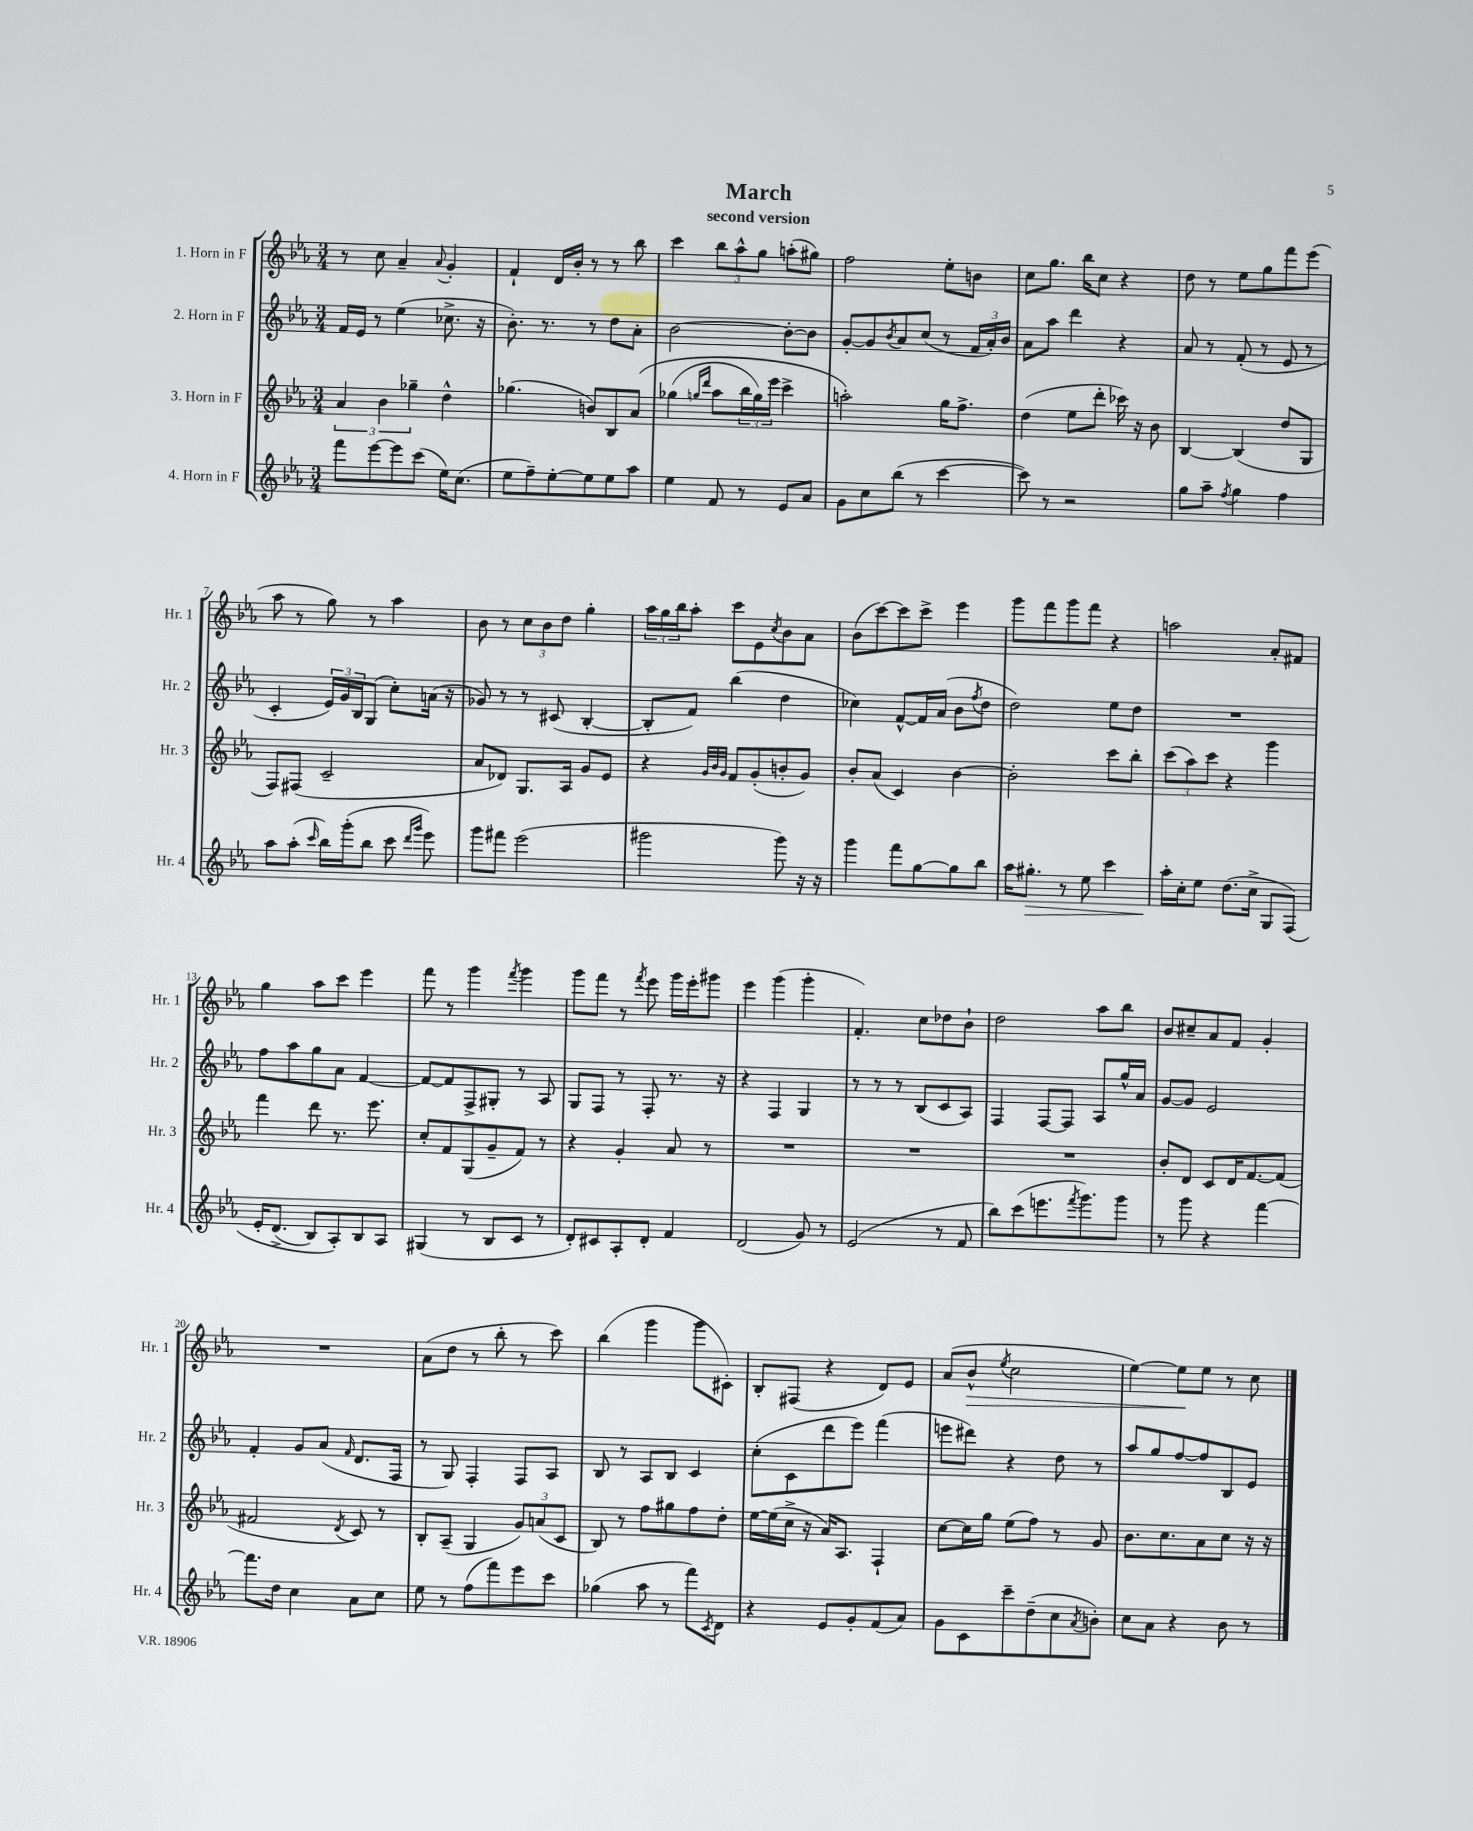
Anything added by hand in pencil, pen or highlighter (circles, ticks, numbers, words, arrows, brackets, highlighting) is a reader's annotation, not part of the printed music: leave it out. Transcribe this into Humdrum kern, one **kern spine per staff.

**kern	**kern	**kern	**kern
*staff4	*staff3	*staff2	*staff1
*clefG2	*clefG2	*clefG2	*clefG2
*k[b-e-a-]	*k[b-e-a-]	*k[b-e-a-]	*k[b-e-a-]
*M3/4	*M3/4	*M3/4	*M3/4
8fff	6a-	16f	8r
.	.	16e-	.
[8eee-	.	8r	8cc
.	6b-	.	.
8eee-]	.	(4ee-	4a-~
.	6gg-~	.	.
(8ccc	.	.	.
.	.	.	8qqa-
16ee-)	4dd^^	8.cc-^	4g'
(8.cc	.	.	.
.	.	16r	.
=	=	=	=
8ee-	(4.gg-	8.b-')	4f`
8ff~)	.	.	.
.	.	8.r	.
[8ee-'	.	.	16d
.	.	.	16b-'
8ee-]	8b)	8r	8r
8ee-	8B-	8dd	8r
8aa-	&(8a-	8a-'	8bb-
=	=	=	=
4ee-	(4gg-	[2b-	4ccc
.	16qqgg	.	.
.	16qqddd	.	.
8f	8aa-	.	12bb-
.	.	.	12aa-^^
8r	24bb-	.	.
.	24gg)	.	12gg
.	24eee-	.	.
8e-	4ccc^	8b-'_	(8aa'
8a-	.	8b-]	8gg#)
=	=	=	=
8g	2aa'&)	[8g'	2ff
8cc	.	8g]	.
.	.	8qb-	.
(8bb-	.	8a-	.
8r	.	(8cc	.
[4ccc	16gg	8r	8ee-'
.	8.ff^	.	.
.	.	24f	8b
.	.	24a-')	.
.	.	24b-	.
=	=	=	=
8ccc])	(4dd	8a-	8cc
8r	.	8aa-	8.gg
2r	8ee-	4ddd	.
.	.	.	16bb-
.	8ddd'	.	8cc
.	16ccc-)	4r	4r
.	16r	.	.
.	8b-	.	.
=	=	=	=
8gg	[4B-	8a-	8dd
8aa-~	.	8r	8r
8qff	.	.	.
4gg	(4B-]	(8f'	8ee-
.	.	8r	8gg
4ff	8dd	8e-	8fff
.	8G	8r	(8eee-
=	=	=	=
8aa-	8F)	4c'	8aa-
(8aa-'	(8F#	.	8r
16qqccc	.	.	.
16bb-)	2c~	24e-)	8gg)
.	.	24g	.
(16ggg'	.	.	.
.	.	24B-	.
8bb-	.	(8G	8r
8ccc	.	8cc')	4aa-
16qqddd	.	.	.
16qqggg	.	.	.
8eee-)	.	(16a	.
.	.	16r	.
=	=	=	=
8ggg	8a-	8g-)	8b-
8fff#	8d-)	8r	8r
(2eee-	8.G	8r	12cc
.	.	.	12b-
.	.	(8c#	.
.	.	.	12dd
.	16A-	.	.
.	8g	[4B-'	4gg'
.	8e-	.	.
=	=	=	=
2ggg#	4r	8B-']	24aa-
.	.	.	24gg
.	.	.	24bb-
.	.	8f)	8aa-'
.	32qqg	.	.
.	32qqb-	.	.
.	32qqg	.	.
.	8f	(4bb-	8ccc
.	(8g'	.	8e-
.	.	.	8qcc
8ggg#)	8b'	4dd	8b-
16r	8g)	.	8a-
16r	.	.	.
=	=	=	=
4ggg	8b-'	4cc-)	(8b-
.	(8a-	.	[8ccc)
8fff	4c)	[8f^^	8ccc]
[8gg	.	16f]	8ccc^
.	.	(16a-	.
8gg]	[4b-	8b-	4eee-
.	.	8qff	.
8bb-	.	8dd	.
=	=	=	=
16aa-	2b-']	2dd)	8ggg
8.gg#'	.	.	.
.	.	.	8fff
8r	.	.	8ggg
8ee-	.	.	8fff
4ccc	8ccc	8ee-	4r
.	8bb-'	8dd	.
=	=	=	=
16aa-'	(12ccc	2.r	2aa
16cc'	.	.	.
.	12aa-)	.	.
8ee-	.	.	.
.	12ccc	.	.
(8.dd	4r	.	.
16cc^	.	.	.
8G	4ggg	.	8a-'
&(8F)	.	.	8f#
=	=	=	=
16e-'	4fff	8ff	4gg
(8.d^	.	.	.
.	.	8aa-	.
8B-)	8ddd	8gg	8aa-
8A-'&)	8.r	8a-	8ccc
8B-	.	[4f	4eee-
.	8.eee-	.	.
8A-	.	.	.
=	=	=	=
(4G#	8cc'	8f_	8fff
.	8f	8f]	8r
8r	(8G	8F^	4ggg
8B-	8g~	8G#'	.
.	.	.	8qfff
8c	8f)	8r	4ggg
8r	8r	8A-	.
=	=	=	=
8d')	4r	8G	8ggg
8c#	.	8F	8fff
8A-'	4g'	8r	8r
.	.	.	8qfff
8d'	.	8F'	8eee-
4f	8a-	8.r	16ggg
.	.	.	16eee-'
.	8r	.	8ggg#
.	.	16r	.
=	=	=	=
(2d	2.r	4r	4eee-
.	.	4F	(4ggg
8g)	.	4G	4ggg'
8r	.	.	.
=	=	=	=
(2e-	2.r	8r	4.f')
.	.	8r	.
.	.	8r	.
.	.	(8B-	8cc
8r	.	8c	8dd-
8f	.	8A-)	8b-`
=	=	=	=
8bb-)	2.r	4F	2dd
(8ccc	.	.	.
8.eee	.	[8F	.
.	.	8F]	.
8qfff	.	.	.
8.ggg)	.	.	.
.	.	8A-	8aa-
8ggg	.	16gg^^	8bb-
.	.	16a-	.
=	=	=	=
8r	8b-'	[8g	8b-
8ggg	8d	8g]	8cc#~
4r	8c	2e-	8a-
.	16d	.	8f
.	[8.f	.	.
[4fff	.	.	4g'
.	(8f]	.	.
=	=	=	=
8.fff]	2f#	4f'	2.r
16dd	.	.	.
4cc	.	8g	.
.	.	(8a-	.
.	8qd	16qqf	.
8a-	8c)	8.d	.
8cc	8r	.	.
.	.	16F	.
=	=	=	=
8ee-	8B-'	8r	(8a-
8r	(8A-~	8G)	8dd
(8ff	4G	4F'	8r
8fff)	.	.	8bb-'
8eee-	12g)	8F	8r
.	(12a	.	.
8ccc	.	8A-	8ccc)
.	12c	.	.
=	=	=	=
(4gg-	8B-)	8B-	(4bb-
.	8r	8r	.
8aa-	8ff	8A-	4ggg
8r	8gg#	8B-	.
8fff)	8ff	4c	8ggg
8qc	.	.	.
8d	8dd'	.	8c#')
=	=	=	=
4r	[16ee-	(8cc'	8B-'
.	(16ee-]	.	.
.	16cc^	8c	(8F#
.	16r	.	.
8e-	16a-)	8ddd	4r
.	8.A-	.	.
8g'	.	8eee-)	.
(8f	4F`	(4fff	8d)
8a-)	.	.	8e-
=	=	=	=
8g	[8cc	8eee	(8a-
8c	16cc]	8ddd#)	8b-^^
.	16gg	.	.
.	.	.	8qee-
8ccc~	(8ee-	4r	2cc
(8dd~	8ff)	.	.
8cc	8r	8dd	.
8qa-	.	.	.
8b')	8g	8r	.
=	=	=	=
8cc	8.b-	8aa-	[4ee-)
8a-	.	8gg	.
.	8.cc	.	.
4r	.	[8ff	8ee-]
.	8a-	8ff]	8ee-
8b-	8cc	8B-	8r
8r	16r	8e-	8cc
.	16r	.	.
==	==	==	==
*-	*-	*-	*-
